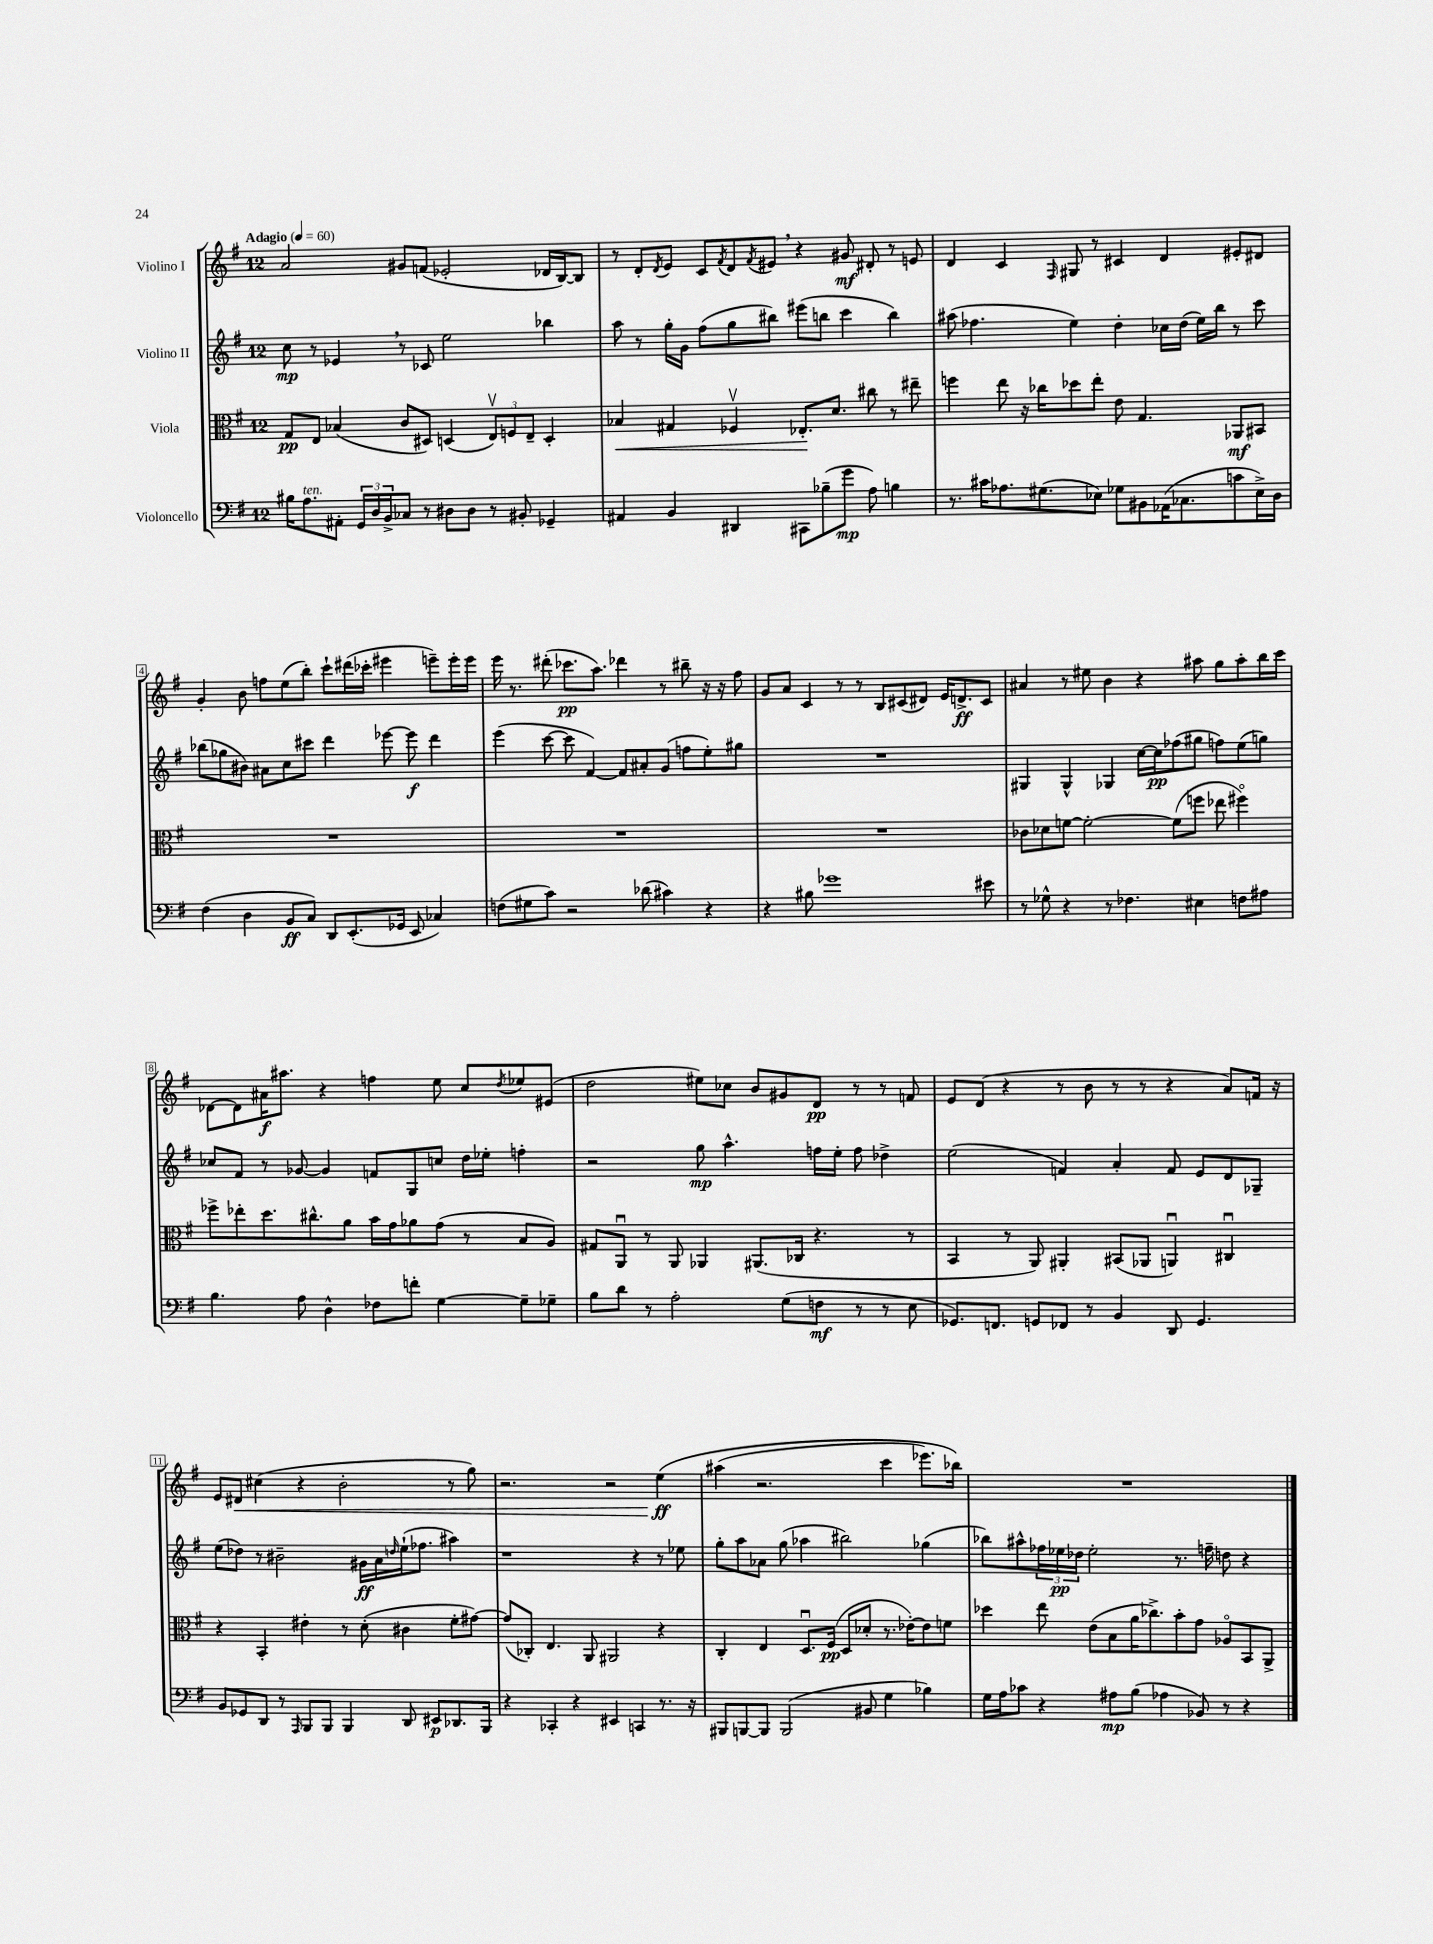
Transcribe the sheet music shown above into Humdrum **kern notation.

**kern	**kern	**kern	**kern
*staff4	*staff3	*staff2	*staff1
*clefF4	*clefC3	*clefG2	*clefG2
*k[f#]	*k[f#]	*k[f#]	*k[f#]
*M12/8	*M12/8	*M12/8	*M12/8
*MM60	*MM60	*MM60	*MM60
16B#	8G	8cc	2a
8.A	.	.	.
.	8E	8r	.
8AA#'	(4B-	4e-	.
24GG	.	.	.
24D	.	.	.
24BB^	.	.	.
8C-	8c	8r	8g#
8r	8D#)	8c-	(8f
8D#	(4D	2ee	2e-'
8D#	.	.	.
8r	12Ev)	.	.
.	12F	.	.
8BB#'	.	.	.
.	12E~	.	.
4GG-~	4D'	4bb-	16d-
.	.	.	[16B)
.	.	.	8B]
=	=	=	=
4AA#	4B-	8aa	8r
.	.	8r	8d'
.	.	.	8qd
4BB	4G#	16gg'	8e
.	.	16g	.
.	.	(8ff#	8c
.	.	.	8qf#
4DD#	4F-v	8gg	8d
.	.	.	8qf#
.	.	8bb#)	8e#
8CC#	8.E-'	(8eee#	4r
(8B-~	.	8bb	.
.	8.d	.	.
8g	.	4ccc	8g#
8A)	8cc#	.	8d#'
4B	8r	4bb)	8r
.	8ee#~	.	8e
=	=	=	=
8.r	4ff	(8aa#	4d
.	.	4.ff-	.
16c#	.	.	.
8.A-	8ee	.	4c
.	16r	.	.
(8.G#	16cc-	.	.
.	.	.	16qqF#
.	8dd-	4ee)	8G#
8E-)	8ee'	.	8r
8G-	8e	4dd'	4c#
8BB#	4.G	.	.
(16AA-	.	16cc-	4d
8.C-	.	(16dd	.
.	.	16ee)	.
.	.	16bb	.
8c	8AA-	8r	8e#'
16E-^)	8BB#	8ccc	8d#
16D	.	.	.
=	=	=	=
(4F#	1.r	(8bb-	4g'
.	.	8gg-	.
4D	.	8b#)	8b
.	.	8a#	8ff
8BB	.	8cc	(8ee
8C)	.	8ccc#	8bb')
8DD	.	4ddd	8ccc`
(8.EE'	.	.	(16ddd#
.	.	.	16ccc-'
.	.	[8eee-	4eee#
16GG-	.	.	.
8EE	.	8eee-]	.
4C-)	.	4ddd	8eee~)
.	.	.	16eee'
.	.	.	16eee
=	=	=	=
(8F	1.r	(4eee	16eee
.	.	.	8.r
8G#	.	.	.
8c)	.	[8ccc	(8ddd#'
2r	.	8ccc]	8.ccc-
.	.	[4f#)	.
.	.	.	8.aa)
.	.	8f#]	4ddd-
(8d-	.	8a#'	.
4c#)	.	(8g	8r
.	.	8ff	8bb#~
4r	.	8ee')	16r
.	.	.	16r
.	.	8gg#	8ff#
=	=	=	=
4r	1.r	1.r	8g
.	.	.	8a
8B#	.	.	4c
1g-	.	.	.
.	.	.	8r
.	.	.	8r
.	.	.	8B
.	.	.	(8c#
.	.	.	8d#)
.	.	.	16e
.	.	.	8.d^
8e#	.	.	8c#
=	=	=	=
8r	8c-	4G#	4a#
8G-^^	8d-	.	.
4r	[8f	4G#^^	8r
.	2f'_	.	8ee#
8r	.	4G-	4b
4.F-	.	.	.
.	.	[16cc	4r
.	.	16cc]	.
.	(8f]	(8ff-	.
4E#	8ff	8gg#	8aa#
.	8ee-	8ff)	8gg
8F	4ff#o)	(8ee	8aa#'
8A#	.	8gg)	16bb
.	.	.	16ccc
=	=	=	=
4.B	8ff-^	8cc-	[8d-
.	8ee-'	8f#	8d-]
.	8.dd	8r	16a#
.	.	.	8.aa#
8A	.	[8g-	.
.	8.cc#^^	.	.
4D^^	.	4g-]	4r
.	8a	.	.
8F-	16b	8f	4ff
.	16g	.	.
8f'	8a-	8G	.
[4G	(8g	8cc	8ee
.	8r	16dd	8cc
.	.	16ee-'	.
.	.	.	8qdd
8G~]	8B	4ff'	8ee-
8G-~	8A)	.	(8e#
=	=	=	=
8B	8G#	2r	2dd
8d	8AAu	.	.
8r	8r	.	.
2A'	8AA	.	.
.	4AA-	8gg	8ee#)
.	.	4.aa^^	8cc-
.	(8.AA#	.	8b
(8G	.	.	8g#
.	16C-	.	.
8F	4.r	16ff	8d
.	.	16ee'	.
8r	.	8ff	8r
8r	.	4dd-^	8r
8E	8r	.	8f
=	=	=	=
8.GG-)	4BB	(2ee	8e
.	.	.	(8d
8.FF	.	.	.
.	8r	.	4r
8GG	8AA)	.	.
8FF-	4AA#'	4f)	8r
8r	.	.	8b
4BB	(8BB#	4a'	8r
.	8AA-	.	8r
8DD	4AAu)	8f	4r
4.GG	.	8e	.
.	4C#u	8d	8a)
.	.	8G-~	16f
.	.	.	16r
=	=	=	=
8BB	4r	(8ee	8e
8GG-	.	8dd-)	8d#
8DD	4BB'	8r	(4cc#
8r	.	2b#~	.
16qqAAA	.	.	.
8BBB	4e#'	.	4r
8BBB	.	.	.
4BBB	8r	.	2b'
.	(8d'	16g#	.
.	.	16a	.
.	.	16qqdd	.
8DD	4c#	(16ee`	.
.	.	8.ff-	.
8EE#	.	.	.
8.DD-	8f#'	4aa#)	8r
.	[8g#)	.	8gg)
16BBB	.	.	.
=	=	=	=
4r	(8g#]	1r	2.r
.	8C-')	.	.
4CC-'	4.E	.	.
4r	.	.	.
.	8AA	.	.
4EE#	2AA#	.	2r
4CC	.	4r	.
8.r	4r	8r	&(4ee
.	.	8ee-	.
16r	.	.	.
=	=	=	=
8BBB#	4C'	8gg'	(4aa#
[8BBB	.	8aa	.
8BBB]	4E	8a-	2.r
(2BBB	.	(8gg	.
.	8.Du	4aa-	.
.	(16F#	.	.
.	8D	2bb#)	.
8BB#	8d-'	.	.
4G	8.r	.	4ccc
.	[16e-')	.	.
4B-)	8e-]	(4gg-	8.eee-)
.	8f	.	.
.	.	.	16bb-&)
=	=	=	=
16G	4dd-	8bb-)	1.r
16A	.	.	.
8c-	.	8aa#^^	.
4r	8ee	24ff-	.
.	.	24ee-	.
.	.	24dd-	.
.	(8e	2ee-'	.
8A#	8B	.	.
(8B	16a	.	.
.	8.cc-^)	.	.
4A-	.	.	.
.	8b'	8.r	.
8BB-)	8g	.	.
.	.	16ff~	.
8r	8A-o	8dd	.
4r	8BB	4r	.
.	8AA^	.	.
==	==	==	==
*-	*-	*-	*-
